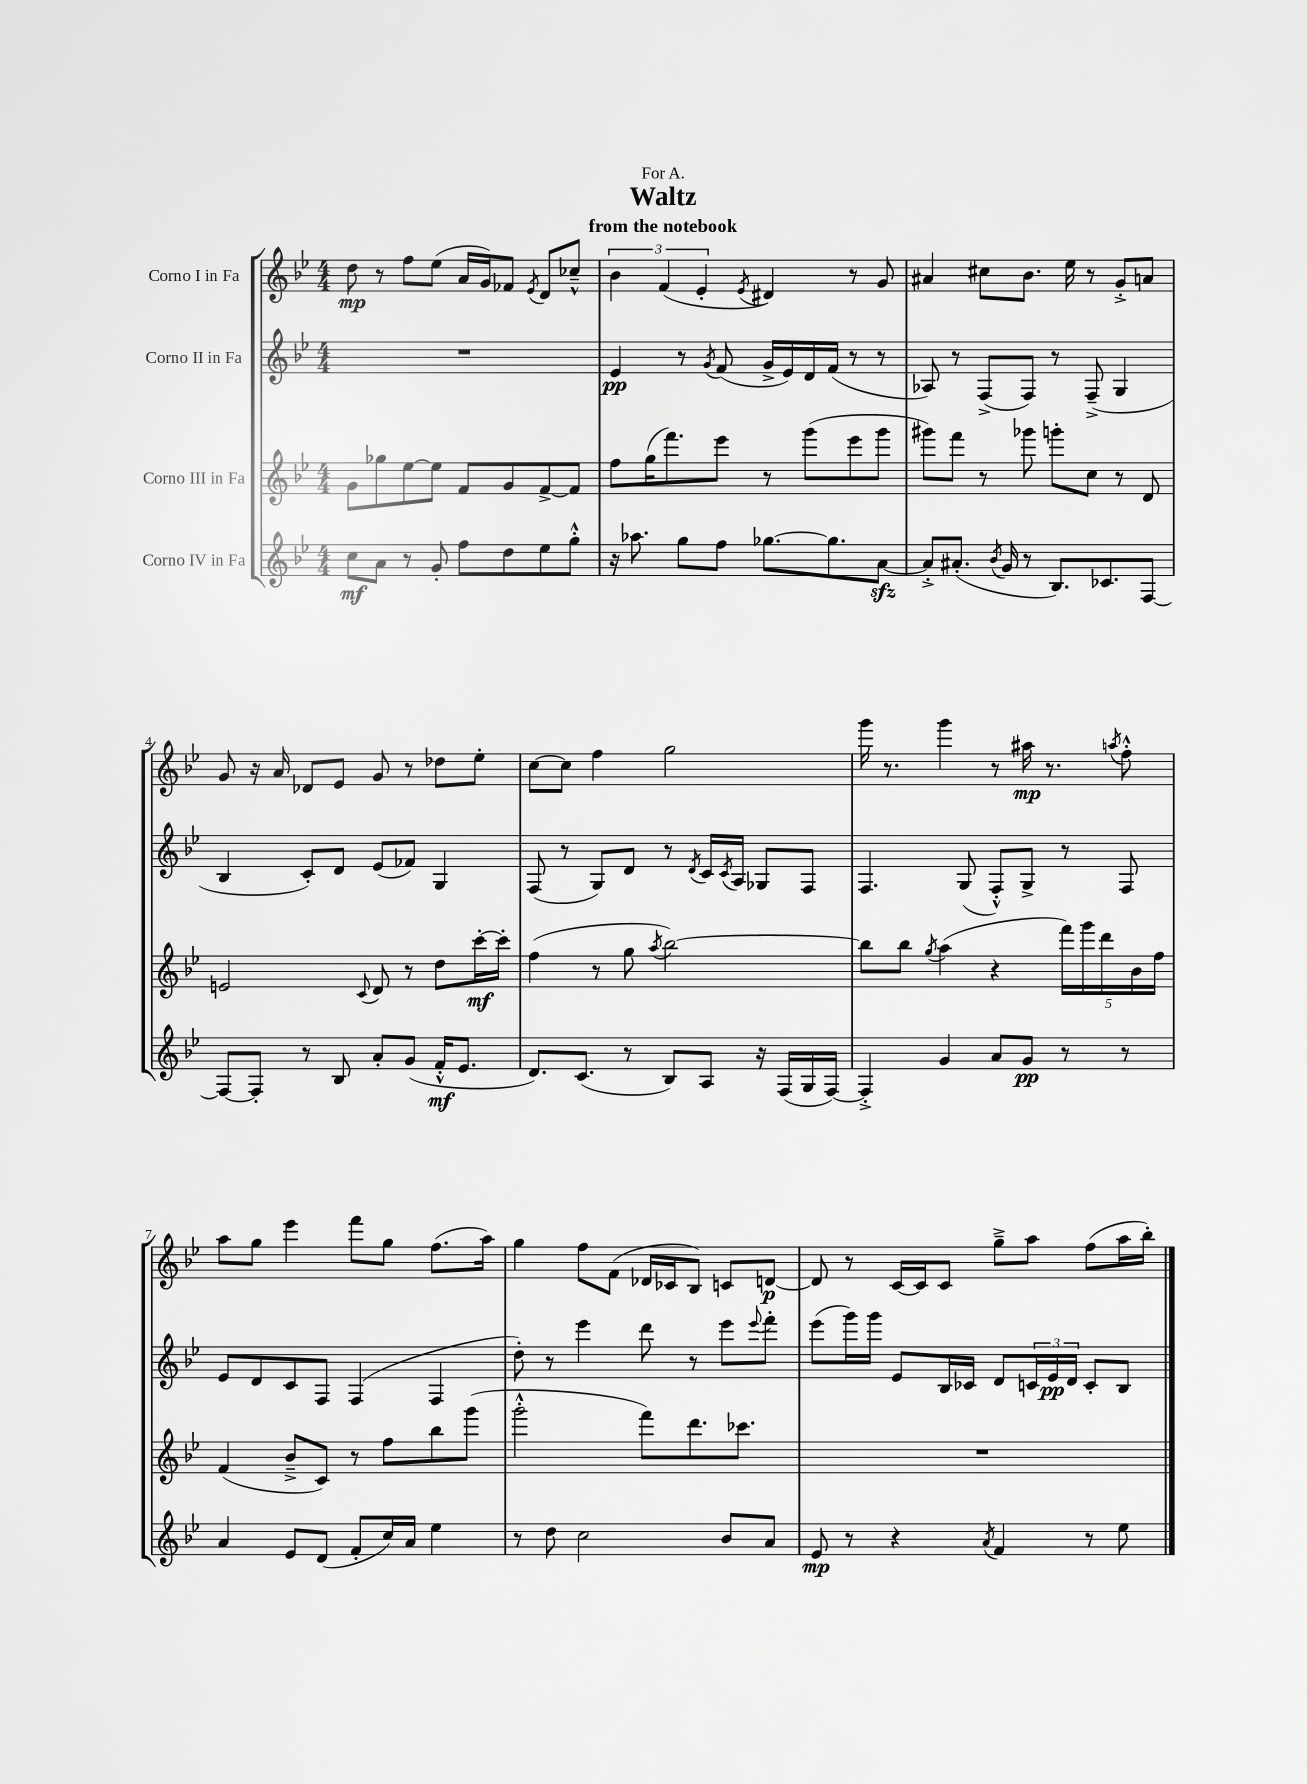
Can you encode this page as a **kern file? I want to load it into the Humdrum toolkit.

**kern	**dynam	**kern	**dynam	**kern	**dynam	**kern	**dynam
*part4	*part4	*part3	*part3	*part2	*part2	*part1	*part1
*staff4	*staff4	*staff3	*staff3	*staff2	*staff2	*staff1	*staff1
*I"Corno IV in Fa	*	*I"Corno III in Fa	*	*I"Corno II in Fa	*	*I"Corno I in Fa	*
*clefG2	*	*clefG2	*	*clefG2	*	*clefG2	*
*k[b-e-]	*	*k[b-e-]	*	*k[b-e-]	*	*k[b-e-]	*
*M4/4	*	*M4/4	*	*M4/4	*	*M4/4	*
=1	=1	=1	=1	=1	=1	=1	=1
8cc\L	mf	8g\L	.	1r	.	8dd\	mp
8a\J	.	8gg-X\	.	.	.	8r	.
8r	.	[8ee-\	.	.	.	8ff\L	.
8g'/	.	8ee-\J]	.	.	.	(8ee-\J	.
8ff\L	.	8f/L	.	.	.	16a/LL	.
.	.	.	.	.	.	16g/J)	.
8dd\	.	8g/	.	.	.	8f-X/J	.
.	.	.	.	.	.	8qe-/	.
8ee-\	.	[8f^/	.	.	.	8d/L	.
8gg'^^\J	.	8f/J]	.	.	.	8cc-X~^^/J	.
=2	=2	=2	=2	=2	=2	=2	=2
16r	.	8ff\L	.	4e-/	pp	6b-\	.
8.aa-X\	.	.	.	.	.	.	.
.	.	(16gg\K	.	.	.	.	.
.	.	.	.	.	.	(6f/	.
.	.	8.fff\)	.	.	.	.	.
8gg\L	.	.	.	8r	.	.	.
.	.	.	.	.	.	6e-'/	.
.	.	.	.	8qg/	.	.	.
8ff\J	.	8eee-\J	.	(8f/	.	.	.
.	.	.	.	.	.	8qe-/	.
[8.gg-X\L	.	8r	.	16g^/LL	.	4d#X/)	.
.	.	.	.	16e-/)	.	.	.
.	.	(8ggg\L	.	16d/	.	.	.
8.gg-\]	.	.	.	(16f/JJ	.	.	.
.	.	8eee-\	.	8r	.	8r	.
[8azz\J	.	8ggg\J	.	8r	.	8g/	.
=3	=3	=3	=3	=3	=3	=3	=3
8a'^/L]	.	8ggg#X\L)	.	8A-X/)	.	4a#X/	.
(8.a#X'/J	.	8fff\J	.	8r	.	.	.
.	.	8r	.	(8F^/L	.	8cc#X\L	.
8qb-/	.	.	.	.	.	.	.
16g/	.	.	.	.	.	.	.
8r	.	8ggg-X\	.	8F/J)	.	8.b-\J	.
8.B-/L)	.	8gggn'\L	.	8r	.	.	.
.	.	.	.	.	.	16ee-\	.
.	.	8cc\J	.	(8F~^/	.	8r	.
8.c-X/	.	.	.	.	.	.	.
.	.	8r	.	4G/	.	8g'^/L	.
[8F/J	.	8d/	.	.	.	8an/J	.
!!LO:LB:g=z
=4	=4	=4	=4	=4	=4	=4	=4
8F/L_	.	2en/	.	4B-/	.	8g/	.
8F'/J]	.	.	.	.	.	16r	.
.	.	.	.	.	.	16a/	.
8r	.	.	.	8c'/L)	.	8d-X/L	.
8B-/	.	.	.	8d/J	.	8e-/J	.
.	.	8qqc/	.	.	.	.	.
8a'/L	.	8d/	.	(8e-/L	.	8g/	.
(8g/J	.	8r	.	8f-X/J)	.	8r	.
16f'^^/KL	mf	8dd\L	.	4G/	.	8dd-X\L	.
8.e-/J	.	.	.	.	.	.	.
.	.	[16ccc'\L	mf	.	.	8ee-'\J	.
.	.	16ccc'\JJ]	.	.	.	.	.
=5	=5	=5	=5	=5	=5	=5	=5
8.d/L)	.	(4ff\	.	(8F/	.	[8cc\L	.
.	.	.	.	8r	.	8cc\J]	.
(8.c/J	.	.	.	.	.	.	.
.	.	8r	.	8G/L)	.	4ff\	.
8r	.	8gg\	.	8d/J	.	.	.
.	.	8qaa/	.	.	.	.	.
8B-/L)	.	[2bb-\)	.	8r	.	2gg\	.
.	.	.	.	8qd/	.	.	.
8A/J	.	.	.	16c/LL	.	.	.
.	.	.	.	8qc/	.	.	.
.	.	.	.	16A/JJ	.	.	.
16r	.	.	.	8G-X/L	.	.	.
(16F/LL	.	.	.	.	.	.	.
16G/	.	.	.	8F/J	.	.	.
[16F/JJ)	.	.	.	.	.	.	.
=6	=6	=6	=6	=6	=6	=6	=6
4F'^/]	.	8bb-\L]	.	4.F/	.	16ggg\	.
.	.	.	.	.	.	8.r	.
.	.	8bb-\J	.	.	.	.	.
.	.	8qgg/	.	.	.	.	.
4g/	.	(4aa\	.	.	.	4ggg\	.
.	.	.	.	(8G/	.	.	.
8a/L	.	4r	.	8F'^^/L)	.	8r	.
8g/J	pp	.	.	8G^/J	.	16aa#X\	mp
.	.	.	.	.	.	8.r	.
8r	.	20fff\LL)	.	8r	.	.	.
.	.	20ggg\	.	.	.	.	.
.	.	20ddd\	.	.	.	.	.
.	.	.	.	.	.	8qaan/	.
8r	.	.	.	8F/	.	8ff'^^\	.
.	.	20b-\	.	.	.	.	.
.	.	20ff\JJ	.	.	.	.	.
!!LO:LB:g=z
=7	=7	=7	=7	=7	=7	=7	=7
4a/	.	(4f/	.	8e-/L	.	8aa\L	.
.	.	.	.	8d/	.	8gg\J	.
8e-/L	.	8b-~^/L	.	8c/	.	4eee-\	.
(8d/J	.	8c/J)	.	8F/J	.	.	.
8f'/L	.	8r	.	(4F/	.	8fff\L	.
16cc/L)	.	8ff\L	.	.	.	8gg\J	.
16a/JJ	.	.	.	.	.	.	.
4ee-\	.	8bb-\	.	4F/	.	(8.ff\L	.
.	.	(8ggg\J	.	.	.	.	.
.	.	.	.	.	.	16aa\Jk)	.
=8	=8	=8	=8	=8	=8	=8	=8
8r	.	2ggg'^^\	.	8dd'\)	.	4gg\	.
8dd\	.	.	.	8r	.	.	.
2cc\	.	.	.	4eee-\	.	8ff\L	.
.	.	.	.	.	.	(8f\J	.
.	.	8fff\L)	.	8ddd\	.	16d-X/LL	.
.	.	.	.	.	.	16c-X/J	.
.	.	8.ddd\	.	8r	.	8B-/J)	.
8b-/L	.	.	.	8eee-\L	.	8cn/L	.
.	.	8.ccc-X\J	.	.	.	.	.
.	.	.	.	8qqeee-/	.	.	.
8a/J	.	.	.	8fff'\J	.	[8dn/J	p
=9	=9	=9	=9	=9	=9	=9	=9
8e-/	mp	1r	.	(8eee-\L	.	8d/]	.
8r	.	.	.	16ggg\L)	.	8r	.
.	.	.	.	16ggg\JJ	.	.	.
4r	.	.	.	8e-/L	.	[16c/LL	.
.	.	.	.	.	.	16c/J]	.
.	.	.	.	16B-/L	.	8c/J	.
.	.	.	.	16c-X/JJ	.	.	.
8qa/	.	.	.	.	.	.	.
4f/	.	.	.	8d/L	.	8gg~^\L	.
.	.	.	.	24cn/L	.	8aa\J	.
.	.	.	.	24e-/	pp	.	.
.	.	.	.	24d/JJ	.	.	.
8r	.	.	.	8c'/L	.	(8ff\L	.
8ee-\	.	.	.	8B-/J	.	16aa\L	.
.	.	.	.	.	.	16bb-'\JJ)	.
==	==	==	==	==	==	==	==
*-	*-	*-	*-	*-	*-	*-	*-
